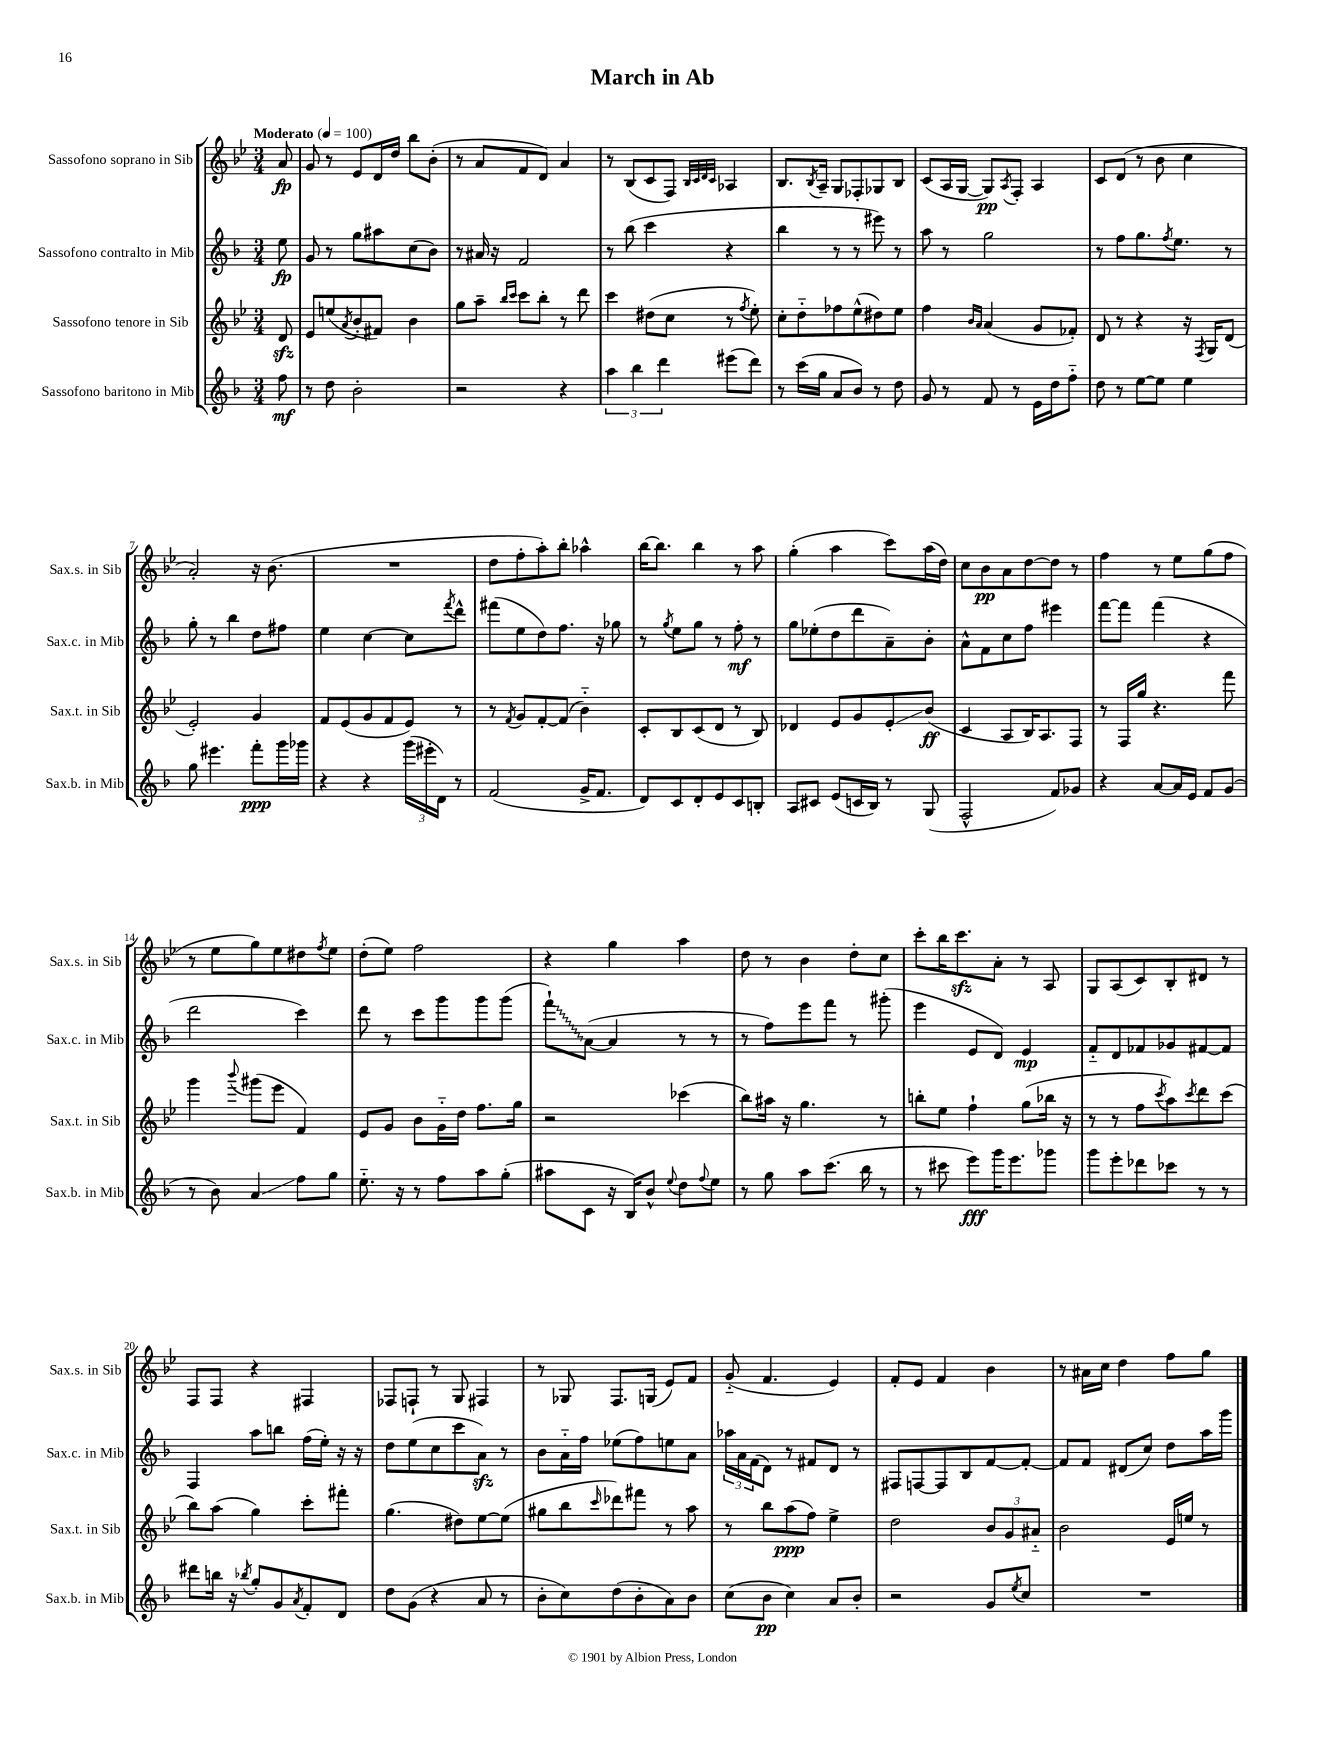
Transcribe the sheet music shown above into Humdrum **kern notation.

**kern	**kern	**kern	**kern
*staff4	*staff3	*staff2	*staff1
*clefG2	*clefG2	*clefG2	*clefG2
*k[b-]	*k[b-e-]	*k[b-]	*k[b-e-]
*M3/4	*M3/4	*M3/4	*M3/4
*MM100	*MM100	*MM100	*MM100
8ff	8d	8ee	8a
=	=	=	=
8r	8e-	8g	8g
8dd	(8ee	8r	8r
.	8qa	.	.
2b-'	8b-'	8gg	8e-
.	8f#)	8aa#	16d
.	.	.	16dd
.	4b-	(8cc	8bb-
.	.	8b-)	(8b-'
=	=	=	=
2r	8gg	8r	8r
.	8aa~	16a#	8a
.	.	16r	.
.	16qqbb-	.	.
.	16qqccc	.	.
.	8ccc	2f	8f
.	8bb-'	.	8d)
4r	8r	.	4a
.	8ddd	.	.
=	=	=	=
6aa	4ccc	8r	8r
.	.	(8bb-	(8B-
6bb-	.	.	.
.	(8dd#	4ccc	8c
6ddd	.	.	.
.	8cc	.	8F)
.	.	.	32qqB-
.	.	.	32qqc
.	.	.	32qqd
.	.	.	32qqc
(8eee#	8r	4r	4A-
.	8qff	.	.
8ddd)	8ee-')	.	.
=	=	=	=
8r	8cc'	4bb-	8.B-
(16ccc	8dd'~	.	.
.	.	.	8qB-
16gg	.	.	16A~
8a	8ff-	8r	8G
8b-)	(8ee-^^	8r	8F-'
8r	8dd#)	8eee#)	8G-
8dd	8ee-	8r	8B-
=	=	=	=
8g	4ff	8aa	(8c
8r	.	8r	16A
.	.	.	[16G
.	16qqb-	.	.
.	16qqa	.	.
8f	(4a	2gg	8G])
.	.	.	8qA
8r	.	.	8F'
16e	8g	.	4A
16dd	.	.	.
8ff'~	8f-')	.	.
=	=	=	=
8dd	8d	8r	8c
8r	8r	8ff	(8d
[8ee	4r	8.gg	8r
8ee]	.	.	8b-
.	.	8qff	.
.	.	8.ee	.
4ee	16r	.	4cc
.	8qF	.	.
.	16G	.	.
.	(8d	8r	.
=	=	=	=
8gg	2e-')	8gg'	2a')
4.eee#	.	8r	.
.	.	4bb-	.
8fff'	4g	8dd	16r
.	.	.	(8.b-
16ggg	.	8ff#	.
16ggg-	.	.	.
=	=	=	=
4r	8f	4ee	2.r
.	(8e-	.	.
4r	8g	[4cc	.
.	8f	.	.
(24ggg	8e-)	8cc]	.
24eee#'	.	.	.
24d)	.	.	.
.	.	8qfff	.
8r	8r	8ddd^^	.
=	=	=	=
(2f	8r	(8fff#	8dd
.	8qf	.	.
.	8g	8ee	8ff'
.	[8f'	8dd)	8aa')
.	(8f]	8.ff	8bb-'
16g^	4b-'~)	.	4aa-^^
8.f	.	16r	.
.	.	8gg-	.
=	=	=	=
8d)	8c'	8r	[16bb-
.	.	.	8.bb-]
.	.	8qgg	.
8c	8B-	8ee	.
8d'	(8c	8gg	4bb-
8e	8d	8r	.
8c	8r	8ff'	8r
8B'	8B-)	8r	8aa
=	=	=	=
8A	4d-	8gg	(4gg'
8c#	.	(8ee-'	.
(8e	8e-	8dd	4aa
16c	8g	8ddd	.
16B-)	.	.	.
8r	8e-'	8a~)	8ccc)
(8G	(8b-	8b-'	(16aa
.	.	.	16dd)
=	=	=	=
2F^^	4c	8a^^	8cc
.	.	8f	8b-
.	8A	8cc	8a
.	16B-)	8ff	[8dd
.	8.A	.	.
8f)	.	4eee#	8dd]
8g-	8F	.	8r
=	=	=	=
4r	8r	[8fff	4ff
.	16F	8fff]	.
.	16gg	.	.
[8a	4.r	(4fff	8r
16a]	.	.	8ee-
16e	.	.	.
8f	.	4r	(8gg
(8g	8fff	.	8ff
=	=	=	=
8r	4ggg	2ddd	8r
8b-)	.	.	8ee-
.	8qqbbb-	.	.
4a	(8ggg#	.	8gg)
.	8eee-	.	8ee-
8ff	4f)	4ccc)	8dd#
.	.	.	8qff
8gg	.	.	8ee-
=	=	=	=
8.ee'~	8e-	8ddd	(8dd'
.	8g	8r	8ee-)
16r	.	.	.
8r	8b-	8ccc	2ff
8ff	16g'~	8ggg	.
.	16dd	.	.
8aa	8.ff	8ggg	.
(8gg'	.	(8ggg	.
.	16gg	.	.
=	=	=	=
8aa#	2r	8fff`)	4r
8c	.	([8a	.
16r	.	4a]	4gg
16B-)	.	.	.
8b-^^	.	.	.
8qqee	.	.	.
8dd	(4ccc-	8r	4aa
8qqff	.	.	.
8ee	.	8r	.
=	=	=	=
8r	8bb-)	8r	8dd
8gg	16aa#	8ff)	8r
.	16r	.	.
8aa	4.gg	8eee	4b-
(8.ccc	.	8fff	.
.	.	8r	8dd'
16bb-	.	.	.
8r	8r	(8ggg#'	8cc
=	=	=	=
8r	8bb'	4eee	8ccc'
8ccc#	8ee-	.	16bb-
.	.	.	8.ccc
8eee)	4ff`	8e	.
16ggg	.	8d)	8a'
8.eee	.	.	.
.	(8gg	4e	8r
8ggg-	16bb-	.	8A
.	16r	.	.
=	=	=	=
8ggg	8r	8f'~	8G
8eee'	8r	8d	(8A
8ddd-	8ff	8f-	8c)
.	8qccc	.	.
8ccc-	8aa)	8g-	8B-'
.	8qccc	.	.
8r	8ddd	[8f#	8d#
8r	(8ccc	8f#]	8r
=	=	=	=
8ddd#	8bb-)	4F	8F
16bb	(8aa	.	8F
16r	.	.	.
8qbb-	.	.	.
8gg'	4gg)	8aa	4r
8g	.	8bb	.
8qa	.	.	.
8f'	8ccc'	(16ff	4F#
.	.	16ee')	.
8d	8fff#'	16r	.
.	.	16r	.
=	=	=	=
8dd	(4.gg	8dd	8F-
(8g	.	(8ee	8F`
4r	.	8cc	8r
.	8dd#)	8ccc	8G
8a	[8ee-	8a)	4F#
8r	(8ee-]	8r	.
=	=	=	=
8b-'	8gg#	8b-	8r
8cc)	8bb-	16a'~	8G-
.	.	16ff	.
.	16qqccc	.	.
(8dd	8ddd-)	(8ee-	8.F
8b-'	8fff#	8ff)	.
.	.	.	(16G
8a)	8r	8ee	8e-)
8b-	8aa	8a	8f
=	=	=	=
(8cc	8r	24aa-	(8g'~
.	.	24a	.
.	.	(24f	.
8b-	8bb-	8d)	4.f
4cc)	(8aa	8r	.
.	8ff)	8f#	.
8a	4ee-^	8d	4e-)
8b-'	.	8r	.
=	=	=	=
2r	2dd	8F#	8f'
.	.	[8F	8e-
.	.	8F]	4f
.	.	8B-	.
8g	12b-	[8f	4b-
.	12g	.	.
8qee	.	.	.
8cc	.	8f'_	.
.	12a#'~	.	.
=	=	=	=
2.r	2b-	8f]	8r
.	.	8f	16a#
.	.	.	16cc
.	.	(8d#	4dd
.	.	8cc)	.
.	16e-	8dd	8ff
.	16ee	.	.
.	8r	16aa	8gg
.	.	16ggg	.
==	==	==	==
*-	*-	*-	*-
